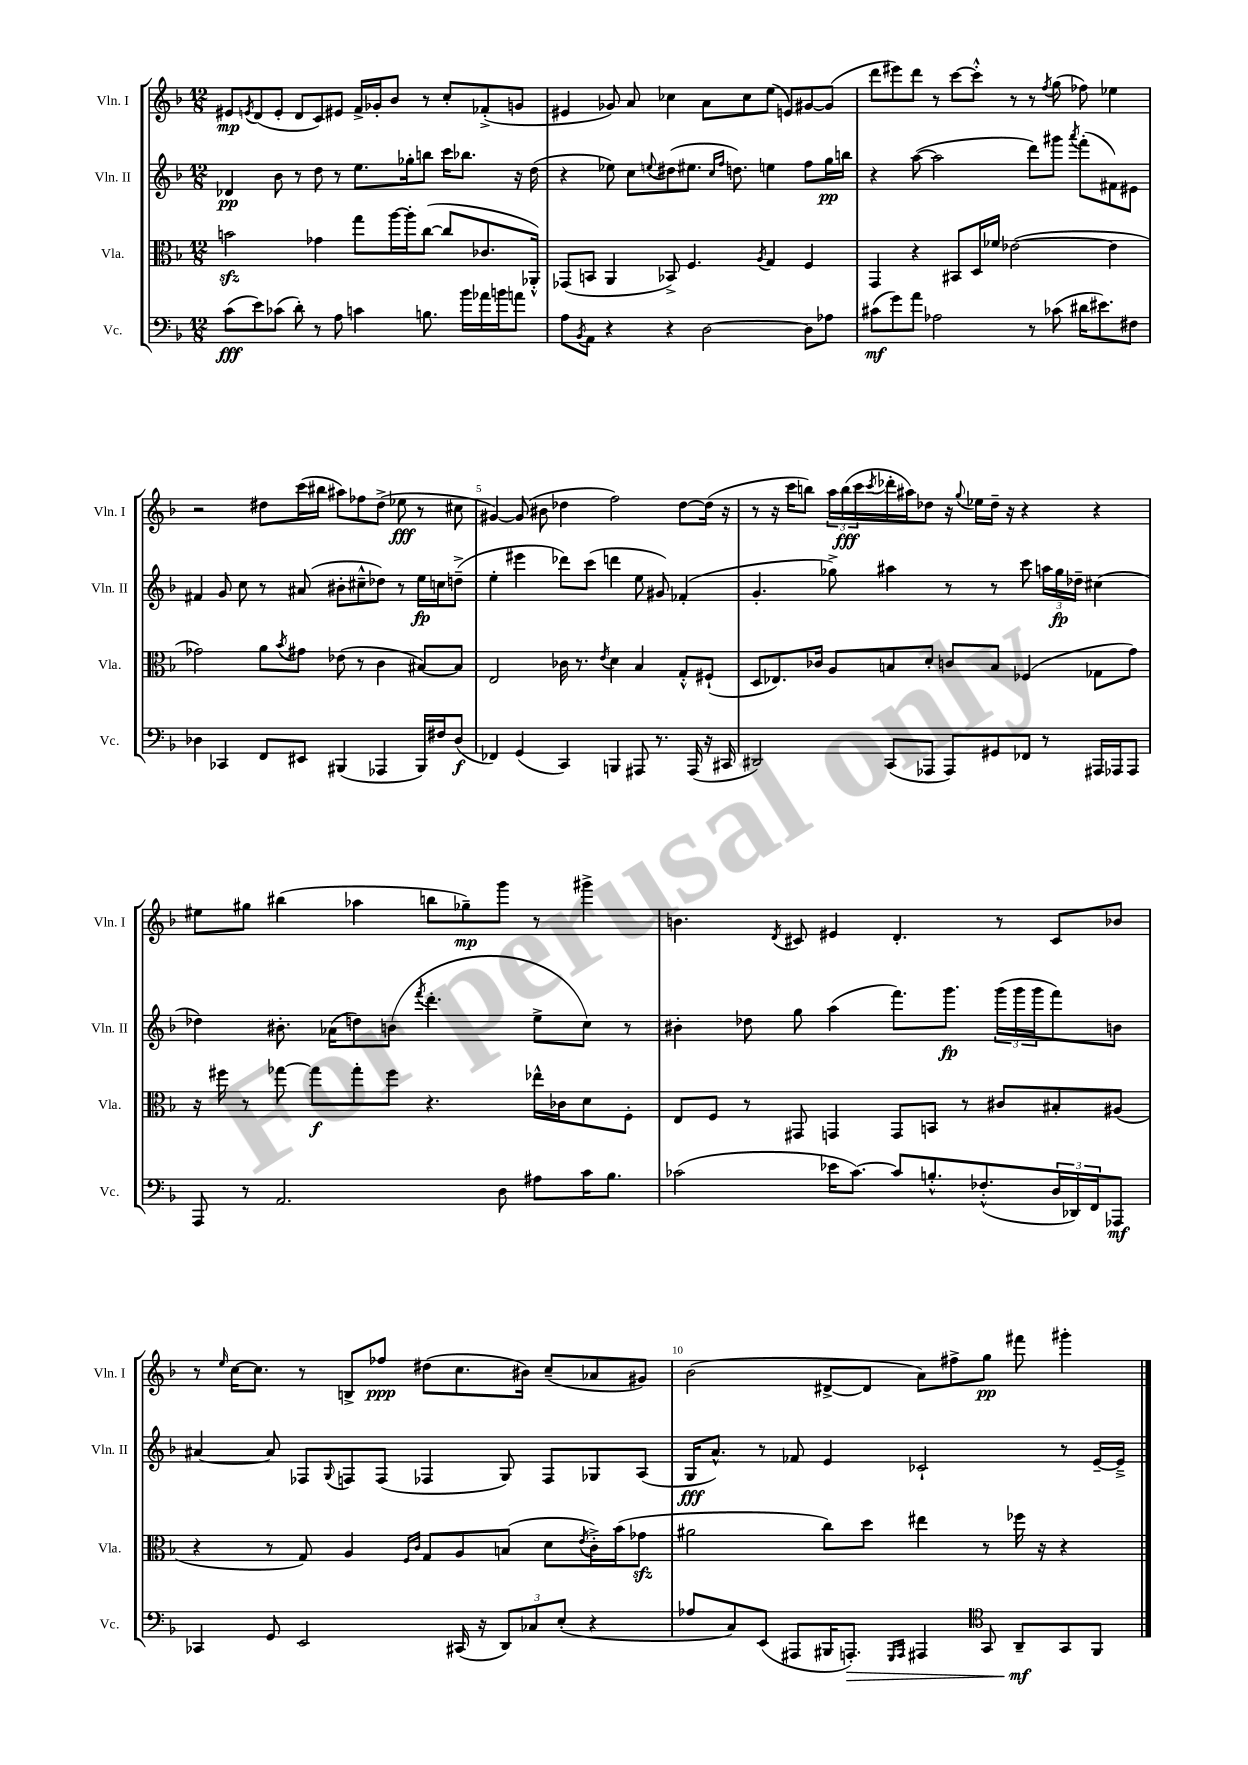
<<
\new StaffGroup <<
\new Staff = "s0" \with { instrumentName = "Vln. I" shortInstrumentName = "Vln. I" } {
    \clef treble \key f \major \numericTimeSignature \time 12/8
    eis'8\mp \acciaccatura { e'8 } d'8( e'8-. d'8 c'8) eis'8 f'16-> ges'16-. bes'8 r8 c''8-. fes'8-.->( g'8 |
    eis'4 ges'8) a'8 ces''4 a'8 ces''8 e''8( e'8) gis'8~ gis'8( |
    d'''8 eis'''8) d'''8 r8 c'''8~ c'''8-.-^ r8 r8 \acciaccatura { f''8 } g''8( fes''8) ees''4 |
    r2 dis''8 c'''16( bis''16 ais''8) fes''8 dis''8->( ees''8\fff r8 cis''8 |
    gis'4~) gis'8( bis'8 des''4 f''2) des''8~ des''16( r16 |
    r8 r16 c'''16 b''8) \tuplet 3/2 { a''16 b''16\fff( c'''16 } \acciaccatura { c'''8 } des'''16-. ais''16) des''8 r16 \appoggiatura { g''8 } ees''16 des''16-- r16 r4 r4 |
    eis''8 gis''8 bis''4( aes''4 b''8 ges''8--\mp) g'''8 r8 gis'''4-> |
    b'4. \acciaccatura { d'8 } cis'8 eis'4 d'4.-. r8 cis'8 bes'8 |
    r8 \grace { e''16 } c''16~ c''8. r8 b8-> fes''8\ppp dis''8( c''8. bis'16) c''8--( aes'8 gis'8) |
    bes'2( dis'8~-> dis'8 a'8) fis''8-> g''8\pp fis'''8 gis'''4-. \bar "|." |
}
\new Staff = "s1" \with { instrumentName = "Vln. II" shortInstrumentName = "Vln. II" } {
    \clef treble \key f \major \numericTimeSignature \time 12/8
    des'4\pp bes'8 r8 d''8 r8 e''8. ges''16-. b''8 c'''16 bes''8. r16 d''16( |
    r4 ees''8) c''8 \appoggiatura { e''8 } dis''8( eis''8. \grace { c''16 f''16 } d''8.) e''4 f''8 g''16\pp b''16 |
    r4 a''8~( a''2 d'''8) gis'''8 \acciaccatura { a'''8 } f'''8-.( fis'8) eis'8 |
    fis'4 g'8 c''8 r8 ais'8( bis'8-. cis''8---^ des''8) r8 e''16\fp c''16 d''8--->( |
    e''4-. eis'''4 des'''8) c'''8( d'''4 e''8 gis'8) fes'4-.( |
    g'4.-. ges''8->) ais''4 r8 r8 c'''8 \tuplet 3/2 { a''16 ges''16\fp des''16-- } cis''4( |
    des''4) bis'8.-. aes'16( d''8) b'8( \acciaccatura { f'''8 } d'''4.-. e''8-> c''8) r8 |
    bis'4-. des''8 g''8 a''4( f'''8.) g'''8.\fp \tuplet 3/2 { g'''16( g'''16 g'''16 } f'''8) b'8 |
    ais'4~ ais'8 fes8 \appoggiatura { g8 } f8 f8( fes4 g8) fes8 ges8 a8( |
    g16\fff a'8.-^) r8 fes'8 e'4 ces'2-! r8 e'16~-- e'16---> \bar "|." |
}
\new Staff = "s2" \with { instrumentName = "Vla." shortInstrumentName = "Vla." } {
    \clef alto \key f \major \numericTimeSignature \time 12/8
    b'2\sfz ges'4 g''8 a''16~ a''16-. c''8~( c''8 ces'8. aes,16-.-^) |
    ges,8( b,8 a,4 bes,8->) f4. \acciaccatura { a8 } g4 f4 |
    g,4 r4 bis,8 d16 fes'16 ees'2~( ees'4 |
    ges'2) a'8 \acciaccatura { bes'8 } gis'8 ees'8( r8 c'4 bis8~) bis8 |
    e2 ces'16 r8. \acciaccatura { e'8 } d'4 bes4 g8-.-^ fis8-!( |
    d8 ees8.) ces'16 a8 b8 d'8-. c'8 b8 fes4( ges8 g'8) |
    r16 fis''16 r8 ges''8~ ges''8\f ges''8-. fis''8 r4. ees''16-^ ces'16 d'8 f8-. |
    e8 f8 r8 gis,8 g,4 g,8 b,8 r8 cis'8 bis8-. ais8( |
    r4 r8 g8) a4 \grace { f16 c'16 } g8 a8 b8( d'8 \acciaccatura { e'8 } c'16-.->) bes'16( ges'8\sfz |
    ais'2 c''8) d''8 eis''4 r8 fes''16 r16 r4 \bar "|." |
}
\new Staff = "s3" \with { instrumentName = "Vc." shortInstrumentName = "Vc." } {
    \clef bass \key f \major \numericTimeSignature \time 12/8
    c'8\fff( e'8) ces'8( d'8-.) r8 a8 c'4 b8. bes'16 aes'16 b'16 a'8 |
    a8 \acciaccatura { bes,8 } a,8 r4 r4 d2~ d8 aes8 |
    cis'8\mf( g'8) a'8 aes2 r8 ces'8( dis'16 eis'8.) fis8 |
    des4 ces,4 f,8 eis,8 bis,,4( aes,,4 bis,,16) fis16 des8\f( |
    fes,4) g,4( c,4) b,,4 ais,,8 r8. ais,,16( r16 cis,16 |
    dis,2) c,8( aes,,8 aes,,8) gis,8 fes,8 r8 ais,,16 aes,,16 aes,,8 |
    a,,8 r8 a,2. d8 ais8 c'16 bes8. |
    ces'2( ees'16 ces'8.~) ces'8 b8.-.-^ fes8.-.-^( \tuplet 3/2 { d16 des,16) f,16 } aes,,8\mf |
    ces,4 g,8 e,2 cis,16( r16 \tuplet 3/2 { d,8) ces8 e8-.( } r4 |
    aes8 c8) e,8( ais,,8 bis,,16 a,,8.-.\>) \grace { g,,16 a,,16 } ais,,4 \clef tenor g,8 a,8--\mf\! g,8 f,8 \bar "|." |
}
>>
>>
\layout { \context { \Score \override BarNumber.break-visibility = ##(#f #t #t) barNumberVisibility = #(every-nth-bar-number-visible 5) } }
